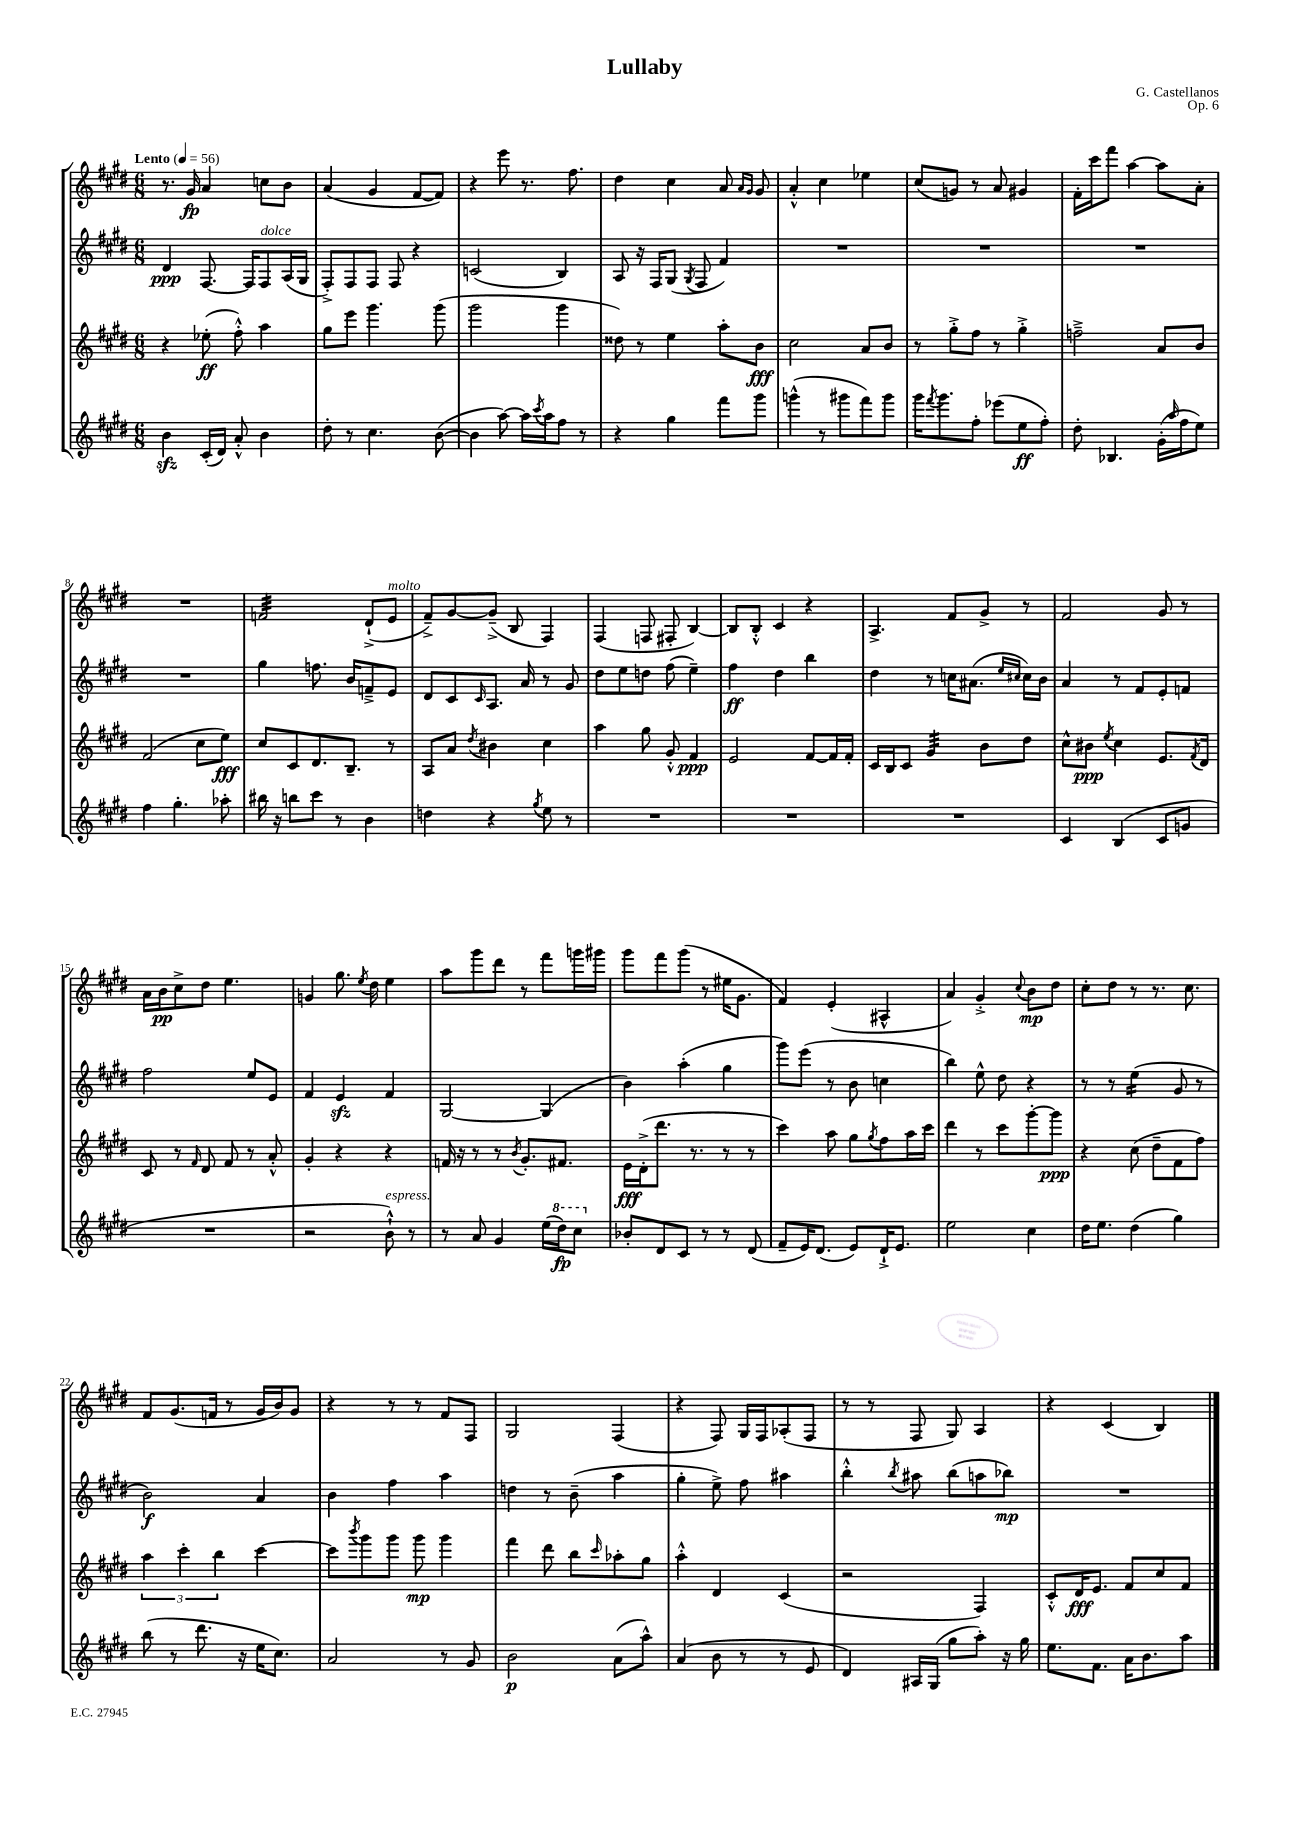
\header { title = "Lullaby" composer = "G. Castellanos" opus = "Op. 6" }
<<
\new StaffGroup <<
\new Staff = "s0" {
    \clef treble \key e \major \numericTimeSignature \time 6/8 \tempo "Lento" 4 = 56
    r8. gis'16\fp a'4 c''8 b'8 |
    a'4( gis'4 fis'8~ fis'8) |
    r4 e'''8 r8. fis''8. |
    dis''4 cis''4 a'8 \grace { a'16 gis'16 } gis'8 |
    a'4-.-^ cis''4 ees''4 |
    cis''8( g'8) r8 a'8 gis'4 |
    fis'16-. cis'''16 fis'''8 a''4~ a''8 a'8-. |
    R2. |
    f'2:32 dis'8-!->( e'8^\markup { \italic "molto" } |
    fis'8--->) gis'8~ gis'8--->( b8 fis4) |
    fis4( f8 fis8-. b4~) |
    b8 b8-.-^ cis'4 r4 |
    a4.-> fis'8 gis'8-> r8 |
    fis'2 gis'8 r8 |
    a'16 b'16\pp cis''8-> dis''8 e''4. |
    g'4 gis''8. \acciaccatura { e''8 } dis''16 e''4 |
    a''8 gis'''8 dis'''8 r8 fis'''8 g'''16 gis'''16 |
    gis'''8 fis'''8 gis'''8( r8 eis''16 gis'8. |
    fis'4) e'4-.( ais4-^ |
    a'4) gis'4-.-> \appoggiatura { cis''8 } b'8\mp dis''8 |
    cis''8-. dis''8 r8 r8. cis''8. |
    fis'8 gis'8.( f'16 r8 gis'16 b'16) gis'8 |
    r4 r8 r8 fis'8 fis8 |
    gis2 fis4( |
    r4 fis8) gis16 fis16 aes8-.( fis8 |
    r8 r8 fis8 gis8) a4 |
    r4 cis'4( b4) \bar "|." |
}
\new Staff = "s1" {
    \clef treble \key e \major \numericTimeSignature \time 6/8
    dis'4\ppp fis8.~ fis16 fis8^\markup { \italic "dolce" } a16( gis16 |
    fis8-.->) fis8 fis8 fis8 r4 |
    c'2( b4) |
    a8 r16 fis16 gis8( \acciaccatura { gis8 } fis8 fis'4) |
    R2. |
    R2. |
    R2. |
    R2. |
    gis''4 f''8. b'16 f'8---> e'8 |
    dis'8 cis'8 \grace { cis'16 } a8. a'16 r8 gis'8 |
    dis''8 e''8 d''8 fis''8( e''4--) |
    fis''4\ff dis''4 b''4 |
    dis''4 r8 c''16 ais'8.( \grace { e''16 cis''16 } cis''16) b'16 |
    a'4 r8 fis'8 e'8-. f'8 |
    fis''2 e''8 e'8 |
    fis'4 e'4\sfz fis'4 |
    gis2~ gis4( |
    b'4) a''4-.( gis''4 |
    gis'''8) e'''8( r8 b'8 c''4 |
    b''4) e''8-^ dis''8 r4 |
    r8 r8 e''4:16( gis'8 r8 |
    b'2\f) a'4 |
    b'4 fis''4 a''4 |
    d''4 r8 b'8--( a''4 |
    gis''4-. e''8->) fis''8 ais''4 |
    b''4-.-^ \acciaccatura { b''8 } ais''8 b''8( a''8 bes''8\mp) |
    R2. \bar "|." |
}
\new Staff = "s2" {
    \clef treble \key e \major \numericTimeSignature \time 6/8
    r4 ees''8-.\ff( fis''8-.-^) a''4 |
    gis''8 e'''8 gis'''4. gis'''8( |
    gis'''2 gis'''4 |
    disis''8) r8 e''4 a''8-. b'8\fff |
    cis''2 a'8 b'8 |
    r8 gis''8-.-> fis''8 r8 gis''4-.-> |
    f''2---> a'8 b'8 |
    fis'2( cis''8 e''8\fff) |
    cis''8 cis'8 dis'8. b8.-- r8 |
    a8 a'8 \acciaccatura { dis''8 } bis'4 cis''4 |
    a''4 gis''8 gis'8-.-^ fis'4\ppp |
    e'2 fis'8~ fis'16 fis'16-. |
    cis'16 b16 cis'8 gis'4:32 b'8 dis''8 |
    cis''8-^ bis'8\ppp \acciaccatura { e''8 } cis''4 e'8. \acciaccatura { fis'8 } dis'16 |
    cis'8 r8 \grace { fis'16 } dis'8 fis'8 r8 a'8-.-^ |
    gis'4-. r4 r4 |
    f'16 r16 r8 r8 \acciaccatura { b'8 } gis'8.-. fis'8. |
    e'16\fff dis'16-.->( dis'''8. r8. r8 r8 |
    cis'''4) a''8 gis''8 \acciaccatura { gis''8 } fis''8 a''16 cis'''16 |
    dis'''4 r8 cis'''8 gis'''8~-. gis'''8\ppp |
    r4 cis''8( dis''8-- fis'8 fis''8) |
    \tuplet 3/2 { a''4 cis'''4-. b''4 } cis'''4~ |
    cis'''8 \acciaccatura { b'''8 } gis'''8 gis'''8 gis'''8\mp gis'''4 |
    fis'''4 dis'''8 b''8 \grace { cis'''16 } aes''8-. gis''8 |
    a''4-.-^ dis'4 cis'4( |
    r2 fis4) |
    cis'8-.-^ dis'16\fff e'8. fis'8 cis''8 fis'8 \bar "|." |
}
\new Staff = "s3" {
    \clef treble \key e \major \numericTimeSignature \time 6/8
    b'4\sfz cis'16-.( dis'16) a'8-.-^ b'4 |
    dis''8-. r8 cis''4. b'8~( |
    b'4 a''8~) a''16 \acciaccatura { cis'''8 } a''16 fis''8 r8 |
    r4 gis''4 fis'''8 gis'''8 |
    g'''4-^( r8 gis'''8 fis'''8) gis'''8 |
    gis'''16 \acciaccatura { fis'''8 } gis'''8. fis''8-. ees'''8( e''8\ff fis''8-.) |
    dis''8-. bes4. gis'16-.( \grace { a''16 } fis''16 e''8) |
    fis''4 gis''4.-. aes''8-. |
    bis''16 r16 b''8 cis'''8 r8 b'4 |
    d''4 r4 \acciaccatura { gis''8 } e''8 r8 |
    R2. |
    R2. |
    R2. |
    cis'4 b4( cis'8 g'8 |
    R2. |
    r2 b'8-!-^^\markup { \italic "espress." }) r8 |
    r8 a'8 gis'4 e''16( \ottava #1 dis'''16\fp) cis'''8 \ottava #0 |
    bes'8-. dis'8 cis'8 r8 r8 dis'8( |
    fis'8-- e'16) dis'8.( e'8) dis'16-!-> e'8. |
    e''2 cis''4 |
    dis''16 e''8. dis''4( gis''4) |
    b''8( r8 dis'''8. r16 e''16 cis''8.) |
    a'2 r8 gis'8 |
    b'2\p a'8( a''8-^) |
    a'4( b'8 r8 r8 e'8 |
    dis'4) ais16 gis16( gis''8 a''8-.) r16 gis''16 |
    e''8. fis'8. a'16 b'8. a''8 \bar "|." |
}
>>
>>
